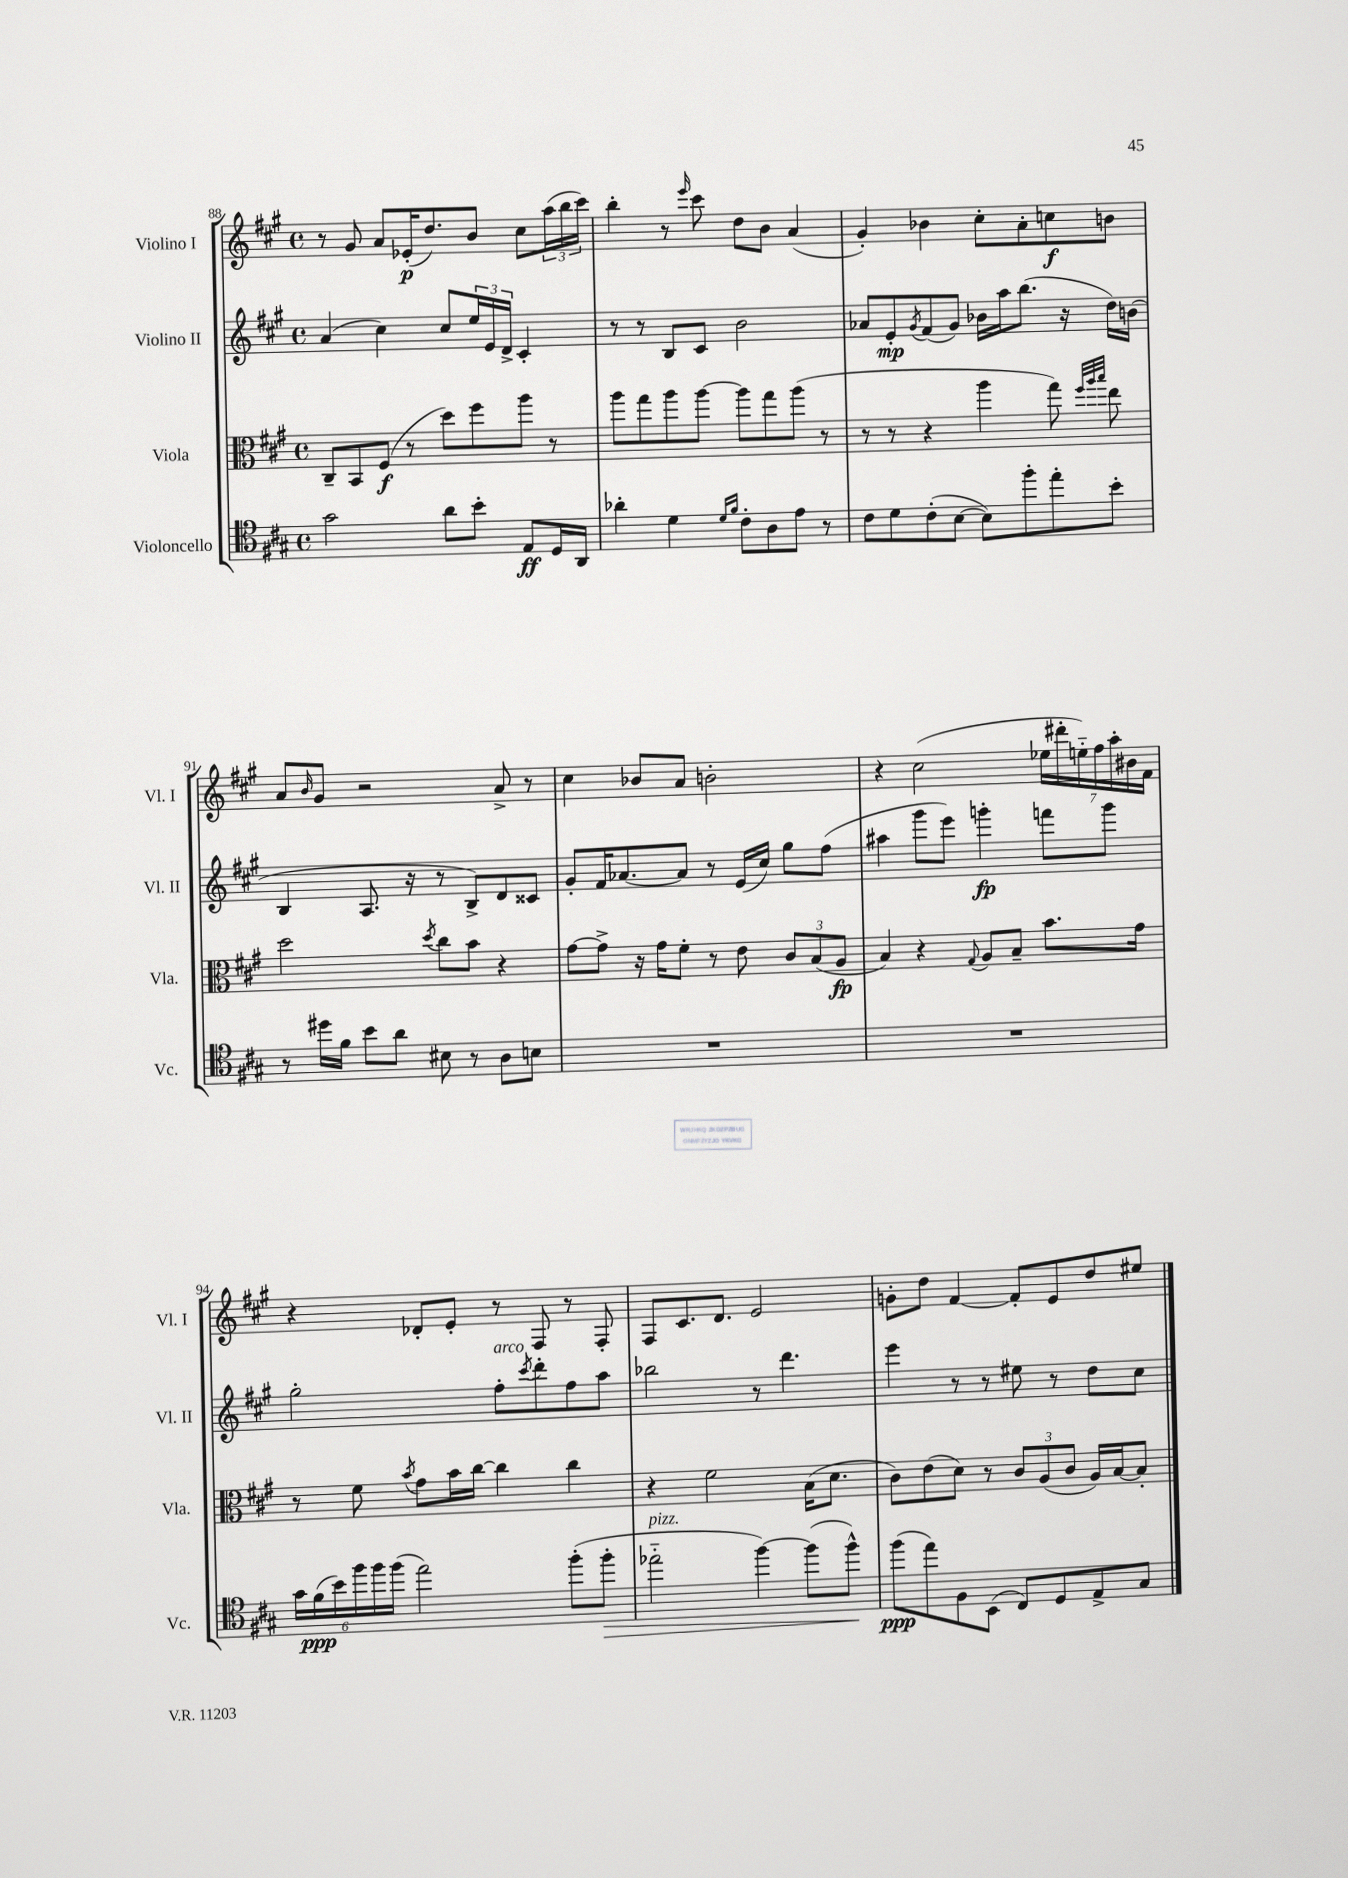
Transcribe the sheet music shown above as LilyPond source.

<<
\new StaffGroup <<
\new Staff = "s0" \with { instrumentName = "Violino I" shortInstrumentName = "Vl. I" } {
    \clef treble \key a \major \defaultTimeSignature \time 4/4
    r8 gis'8 a'8 ees'16-.\p( d''8.) b'8 cis''8 \tuplet 3/2 { a''16( b''16 cis'''16) } |
    b''4-. r8 \grace { e'''16 } cis'''8 d''8 b'8 a'4( |
    gis'4-.) bes'4 cis''8-. a'8-. c''8\f b'8 |
    a'8 \grace { b'16 } gis'8 r2 a'8-> r8 |
    cis''4 bes'8 a'8 b'2-. |
    r4 cis''2( \tuplet 7/4 { ees''16 dis'''16-. e''16-_) fis''16 a''16-. bis'16 fis'16 } |
    r4 des'8-. e'8-. r8 fis8 r8 fis8-. |
    fis8 cis'8. d'8. e'2 |
    g'8-. d''8 fis'4~ fis'8-. e'8 d''8 eis''8 \bar "|." |
}
\new Staff = "s1" \with { instrumentName = "Violino II" shortInstrumentName = "Vl. II" } {
    \clef treble \key a \major \defaultTimeSignature \time 4/4
    a'4( cis''4) cis''8 \tuplet 3/2 { e''16 e'16 d'16-> } cis'4-. |
    r8 r8 b8 cis'8 b'2 |
    aes'8 e'8-.\mp \acciaccatura { gis'8 } fis'8( gis'8) bes'16 a''16 b''8.( r16 d''16) b'16( |
    b4 a8. r16 r8 b8->) d'8 cisis'8 |
    gis'8-. fis'16 aes'8.~ aes'8 r8 e'16( cis''16) gis''8 fis''8( |
    ais''4 gis'''8 e'''8) g'''4-.\fp f'''8 g'''8 |
    gis''2-. fis''8-.^\markup { \italic "arco" } \acciaccatura { cis'''8 } d'''8-. fis''8 a''8 |
    bes''2 r8 d'''4. |
    e'''4 r8 r8 eis''8 r8 d''8 cis''8 \bar "|." |
}
\new Staff = "s2" \with { instrumentName = "Viola" shortInstrumentName = "Vla." } {
    \clef alto \key a \major \defaultTimeSignature \time 4/4
    cis8-- b,8 fis8\f( r8 d''8) fis''8 a''8 r8 |
    a''8 gis''8 a''8 a''8~ a''8 gis''8 a''8( r8 |
    r8 r8 r4 a''4 gis''8) \grace { fis''32 a''32 b''32 } e''8 |
    d''2 \acciaccatura { d''8 } cis''8 b'8 r4 |
    gis'8~ gis'8-> r16 gis'16 fis'8-. r8 e'8 \tuplet 3/2 { cis'8 b8( a8\fp } |
    b4) r4 \appoggiatura { gis8 } a8 b8-- b'8. gis'16 |
    r8 fis'8 \acciaccatura { b'8 } gis'8 b'16 cis''16~ cis''4 cis''4 |
    r4 fis'2 b16( d'8. |
    cis'8) e'8( d'8) r8 \tuplet 3/2 { cis'8 a8( cis'8 } a16) b16~ b8-. \bar "|." |
}
\new Staff = "s3" \with { instrumentName = "Violoncello" shortInstrumentName = "Vc." } {
    \clef tenor \key a \major \defaultTimeSignature \time 4/4
    gis'2 a'8 b'8-. e8\ff d16 a,16 |
    aes'4-. d'4 \grace { d'16 fis'16 } cis'8-. a8 e'8 r8 |
    cis'8 d'8 cis'8-.( b8~ b8) fis''8-. e''8-. b'8-. |
    r8 dis''16 fis'16 b'8 a'8 bis8 r8 a8 b8 |
    R1 |
    R1 |
    \tuplet 6/4 { gis'16 fis'16\ppp( b'16) fis''16 fis''16 fis''16( } e''2) fis''8-.( fis''8-.\> |
    ees''2-_^\markup { \italic "pizz." } fis''4~) fis''8( fis''8-^\!) |
    fis''8\ppp( e''8) fis8 b,8( cis8) d8 e8-> gis8 \bar "|." |
}
>>
>>
\layout { \context { \Score currentBarNumber = #88 } }
